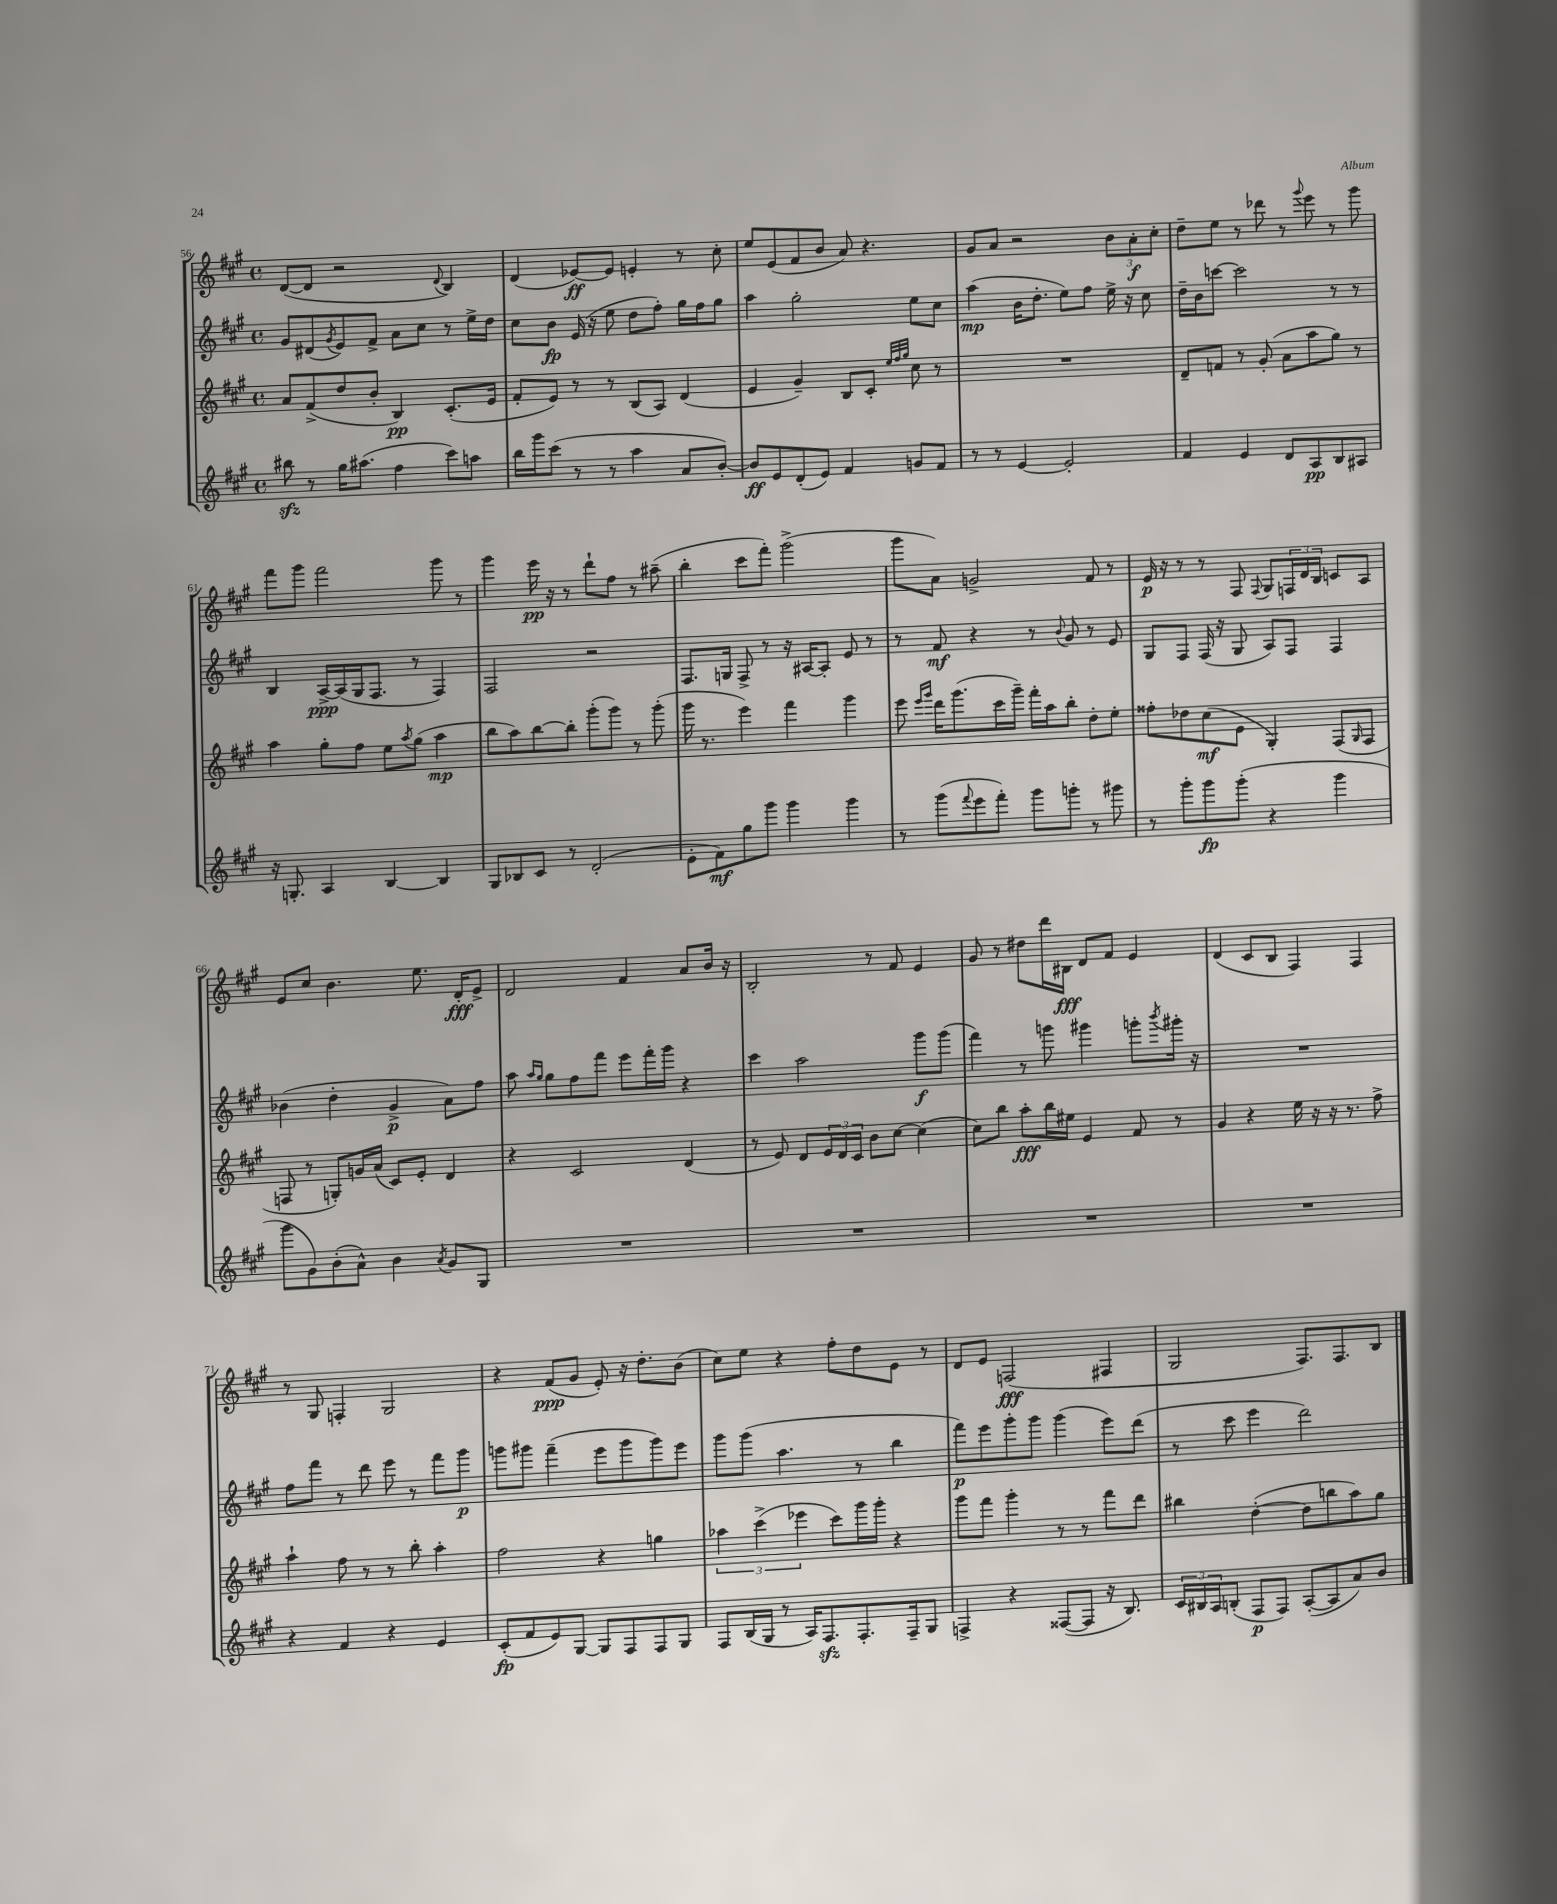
<<
\new StaffGroup <<
\new Staff = "s0" {
    \clef treble \key a \major \defaultTimeSignature \time 4/4
    d'8~( d'8 r2 \appoggiatura { d'8 } b4) |
    d'4( ees'8~\ff) ees'8 e'4-. r8 cis''8-. |
    e''8 e'8( fis'8 b'8 a'8) r4. |
    gis'8 a'8 r2 \tuplet 3/2 { b'8 a'8-.\f cis''8-. } |
    d''8-- e''8 r8 des'''8 r8 \appoggiatura { gis'''8 } e'''8 r8 gis'''8 |
    fis'''8 gis'''8 fis'''2 gis'''8 r8 |
    gis'''4 e'''16\pp r16 r8 d'''8-! fis''8 r8 ais''8--( |
    b''4-. cis'''8 fis'''8-.) gis'''2->( |
    gis'''8 a'8) g'2-> fis'8 r8 |
    e'16\p r16 r8 r8 fis8 \appoggiatura { fis8 } gis8 \tuplet 3/2 { f16 d'16 b16 } c'8 a8 |
    e'8 cis''8 b'4. e''8. d'16-.\fff e'8-> |
    d'2 fis'4 a'8 b'16 r16 |
    b2-. r8 fis'8 e'4 |
    gis'8 r8 dis''8 d'''16 bis16\fff d'8 fis'8 e'4 |
    d'4( cis'8 b8 fis4) fis4 |
    r8 gis8 f4-. gis2 |
    r4 fis'8\ppp( gis'8 e'8-.) r16 d''8.-. b'8( |
    cis''8) e''8 r4 fis''8-. d''8 e'8 r8 |
    d'8 e'8 f2\fff( fis4 |
    gis2 fis8.) fis8. b8 \bar "|." |
}
\new Staff = "s1" {
    \clef treble \key a \major \defaultTimeSignature \time 4/4
    gis'8 dis'8( \acciaccatura { gis'8 } e'8) fis'8-> a'8 cis''8 r8 e''16-> d''16 |
    cis''8 b'8\fp e'16( r16 e''8 d''8 fis''8-.) gis''16 fis''16 gis''8 |
    a''4 gis''2-. e''8 cis''8 |
    a''4\mp( b'16 d''8.-. e''8) fis''8 e''16-> r16 cis''8 |
    d''16-- b'16 c'''8~ c'''2 r8 r8 |
    b4 a16~->\ppp a16( gis16 fis8. r8 fis4) |
    fis2 r2 |
    fis8. g16 fis8-> r8 r16 ais16~ ais8-. e'8 r8 |
    r8 fis'8\mf r4 r8 \appoggiatura { b'8 } gis'8 r8 e'8 |
    gis8 fis8 fis16( r16 gis8 a8) fis8 fis4 |
    bes'4( d''4-. gis'4->\p a'8) fis''8 |
    a''8 \grace { a''16 gis''16 } gis''8 fis''8 fis'''8 e'''8 fis'''16-. gis'''16 r4 |
    cis'''4 a''2 gis'''8\f gis'''8( |
    fis'''4) r8 g'''8 gis'''4 g'''8-. \acciaccatura { b'''8 } gis'''16-. r16 |
    R1 |
    fis''8 fis'''8 r8 d'''8 e'''8 r8 fis'''8 gis'''8\p |
    g'''8 gis'''8 fis'''4--( e'''8 gis'''8 gis'''8) e'''8 |
    gis'''8 gis'''8( a''4. r8 b''4 |
    fis'''8\p) e'''8 gis'''8-. gis'''8 gis'''4( e'''8) d'''8( |
    r8 cis'''8 e'''4 d'''2) \bar "|." |
}
\new Staff = "s2" {
    \clef treble \key a \major \defaultTimeSignature \time 4/4
    a'8 fis'8->( d''8 b'8-. b4\pp) cis'8.-.( e'16 |
    fis'8-. e'8) r8 r8 b8( a8) d'4( |
    e'4 gis'4--) b8 cis'8-. \grace { e''32 fis''32 gis''32 } cis''8 r8 |
    R1 |
    d'8-- f'8 r8 gis'8-.( a'8 a''8 gis''8) r8 |
    a''4 gis''8-. fis''8 e''8 \acciaccatura { a''8 } gis''8( a''4\mp |
    b''8 a''8) b''8~ b''8-. gis'''8-.( gis'''8) r8 gis'''8-.( |
    gis'''16 r8. e'''4) fis'''4 gis'''4 |
    e'''8 \grace { e'''16 gis'''16 } d'''16 gis'''8.( cis'''16 gis'''16--) fis'''16-. a''16 b''8-. d''8-. e''8-. |
    fisis''8-. des''8 cis''8\mf( e'8 gis4-.) fis8( \grace { gis16 } fis8 |
    f8 r8 g8-.) g'16 a'16( cis'8) e'8-. d'4 |
    r4 cis'2 d'4( |
    r8 e'8) d'8 \tuplet 3/2 { e'16 d'16 cis'16 } b'8 cis''8~ cis''4( |
    cis''8) b''8 a''8-.\fff b''16 eis''16 e'4 fis'8 r8 |
    gis'4 r4 e''16 r16 r16 r8. fis''8-> |
    a''4-! fis''8 r8 r8 b''8-. a''4-. |
    fis''2 r4 g''4 |
    \tuplet 3/2 { aes''4 cis'''4->( ees'''4 } cis'''8) gis'''16 gis'''16-. r4 |
    gis'''8 fis'''8 gis'''4-. r8 r8 fis'''8 d'''8 |
    bis''4 d''4~-.( d''8 b''8 a''8) gis''8 \bar "|." |
}
\new Staff = "s3" {
    \clef treble \key a \major \defaultTimeSignature \time 4/4
    bis''8\sfz r8 gis''16 ais''8.( fis''4 cis'''8) a''8 |
    b''16 gis'''16 cis'''8( r8 r8 a''4 a'8 b'8~-.) |
    b'8\ff e'8 d'8-.( e'8) fis'4 g'8 fis'8 |
    r8 r8 e'4~ e'2-. |
    fis'4 e'4 d'8 a8\pp b8 ais8 |
    r16 g8.-. a4 b4~ b4 |
    gis8 bes8 cis'8 r8 d'2-.( |
    e'8-. fis'8\mf) gis''8 gis'''8 gis'''4 gis'''4 |
    r8 gis'''8( \appoggiatura { fis'''8 } e'''8 fis'''8-.) gis'''8 g'''8-. r8 gis'''8 |
    r8 gis'''8-. gis'''8\fp gis'''8-.( r4 gis'''4 |
    gis'''8 gis'8) b'8-.( a'8-^) b'4 \acciaccatura { a'8 } gis'8 gis8 |
    R1 |
    R1 |
    R1 |
    R1 |
    r4 fis'4 r4 e'4 |
    cis'8-.\fp( fis'8 e'8) gis8~ gis8 fis8 fis8 gis8 |
    fis8 b16( gis16 r8 a16) fis8.\sfz fis8.-. fis16-- gis8 |
    f4-> r4 fisis8~( fisis8 r16 b8.) |
    \tuplet 3/2 { cis'16 bis16 a16 } b8-.( fis8\p fis8) a8~-.( a8 a'8) b'8 \bar "|." |
}
>>
>>
\layout { \context { \Score currentBarNumber = #56 } }
